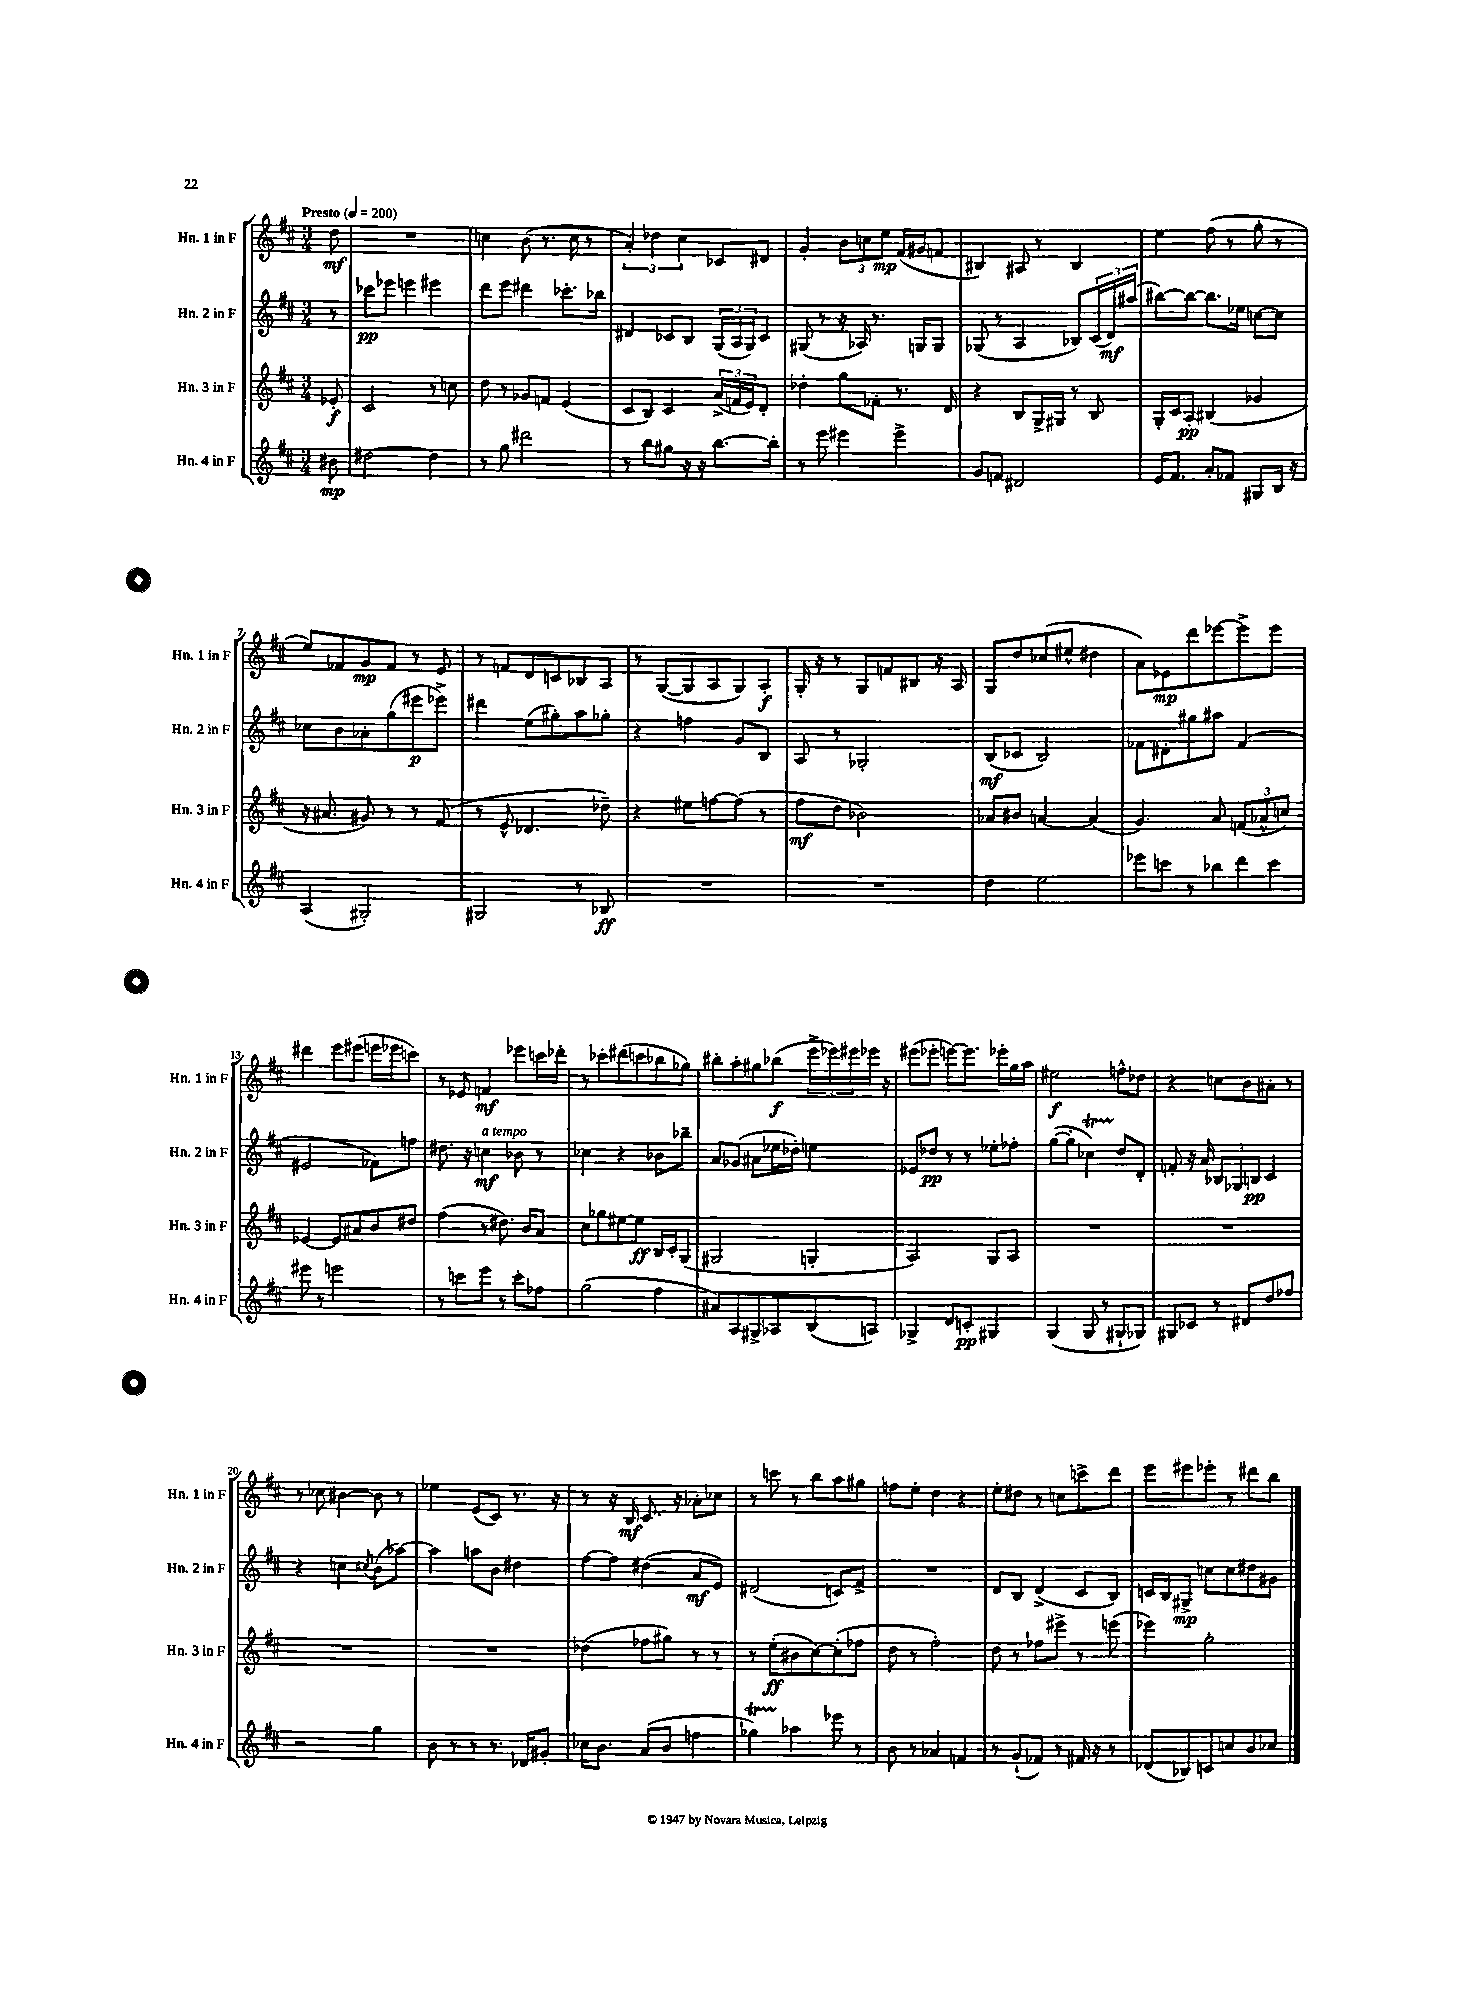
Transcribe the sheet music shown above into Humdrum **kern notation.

**kern	**kern	**kern	**kern
*staff4	*staff3	*staff2	*staff1
*clefG2	*clefG2	*clefG2	*clefG2
*k[f#c#]	*k[f#c#]	*k[f#c#]	*k[f#c#]
*M3/4	*M3/4	*M3/4	*M3/4
*MM200	*MM200	*MM200	*MM200
8b#\	8e-'/	8r	8dd\
=	=	=	=
[2dd#\	2c#/	8ccc-\L	2.r
.	.	8eee-\J	.
.	.	4eee\	.
4dd#\]	8r	4eee#\	.
.	8cc\	.	.
=	=	=	=
8r	8dd\	8ddd\L	4cc\
8gg\	8r	8eee\J	.
2ddd#\	8g-/L	4ddd#\	(8b\
.	8f/J	.	8.r
.	(4e/	8.ccc-'\L	.
.	.	.	16cc\
.	.	.	8r
.	.	16bb-\Jk	.
=	=	=	=
8r	8c#/L	4d#/	6a'/)
8bb\L	8B/J)	.	.
.	.	.	6dd-\
8gg#\J	4c#/	8c-/L	.
.	.	.	6cc#\
16r	.	8B/J	.
16r	.	.	.
[8.bb\L	(24a^/LL	(24G/LL	8c-/L
.	24f/	24A/	.
.	24e/J)	24G/J)	.
.	8d'/J	8c-/J	8d#/J
16bb'\]Jk	.	.	.
=	=	=	=
8r	4dd-'\	(8G#/	4g'/
8eee\	.	8r	.
4eee#\	8gg\L	16r	12b\L
.	.	16A-/)	.
.	.	.	12cc\
.	8f-'\J	8.r	.
.	.	.	12ee\J
4eee#^\	8.r	.	(16f#/LL
.	.	16G/LK	16g#/J
.	.	8G/J	8f/J
.	16d/	.	.
=	=	=	=
8g/L	4r	(8G-/	4B#/)
8f/J	.	8r	.
2d#/	8B/L	4A/	8A#/
.	16G^/L	.	8r
.	16G#/JJ	.	.
.	8r	8B-/L)	4B#/
.	8B/	(24c#/L	.
.	.	24d/)	.
.	.	(24aa#/JJ	.
=	=	=	=
16e/LK	16G'/LL	[8bb#\L)	4ee\
8.f#/J	16c#/J	.	.
.	8A'/J	8bb#\_J	.
8a'/L	(4B#/	8.bb#\]L	(8ff#\
8f-/J	.	.	8r
.	.	16ee-\Jk	.
8G#/L	4g-/	[8cc\L	8gg'\
16B/Jk	.	8cc\]J	8r
16r	.	.	.
=	=	=	=
(4A/	16r	8cc-\L	8ee/L)
.	8.a#/	.	.
.	.	8b\	8f-/
2G#'/)	8g#/)	8a-'\	8g/
.	8r	(8gg\	8f-/J
.	8r	8eee#\	8r
.	(8f#/	8eee-^\J)	8e/
=	=	=	=
2G#/	8r	4ddd#\	8r
.	8e^^/	.	8f/L
.	4.d-/	(8ee\L	8d/
.	.	8gg#'\)	8c/
8r	.	8aa\	8B-/
8B-/	8dd-~\)	8gg-'\J	8A/J
=	=	=	=
2.r	4r	4r	8r
.	.	.	([8G/L
.	8ee#\L	4ff\	8G/]
.	[8ff\	.	8A/
.	(8ff\]J	8g/L	8G/)
.	8r	8B/J	8A'/J
=	=	=	=
2.r	8ff#\L	8A/	16G'/
.	.	.	16r
.	8dd\J	8r	8r
.	2b-\)	2G-'/	8G/L
.	.	.	8f/
.	.	.	8B#/J
.	.	.	16r
.	.	.	16A/
=	=	=	=
4dd\	8a-/L	(8B/L	8G/L
.	8b#/J	8c-/J	8dd/
2ee\	[4a/	2B/)	(8cc-/
.	.	.	8ee#^^/J
.	(4a/]	.	4dd#\
=	=	=	=
8eee-\L	4.g/)	8f-\L	8a\L)
8ccc\J	.	8d#'\	8e-\
8r	.	8gg#\	8ddd\
8bb-\L	8a/	8aa#\J	[8eee-\
8ddd\	(12f/L	(4f-/	8eee-^\]
.	12a-^^/	.	.
8ccc\J	.	.	8eee-\J
.	12cc/J)	.	.
=	=	=	=
8eee#\	[4e-/	2e#/	4ddd#\
8r	.	.	.
2eee\	8e-/]L	.	8eee\L
.	8a#/	.	(8eee#\J
.	8b/	8f-\L)	16eee\LL
.	.	.	16eee-\J
.	8dd#/J	8ff\J	8ccc\J)
=	=	=	=
8r	(4ff#\	8.dd#\	8r
8ccc\L	.	.	8e-/
.	.	16r	.
8eee\J	8r	4cc\	4f/
8r	8.dd#\)	.	.
8ccc'\L	.	8b-\	8eee-\L
.	16b/LK	.	.
8ff-\J	8a/J	8r	16ccc\L
.	.	.	16ddd-'\JJ
=	=	=	=
(2gg\	8cc#\L	4cc-\	8r
.	8gg-\	.	8ccc-'\L
.	[8ee#\	4r	(8ddd#\
.	8ee#\]J	.	8ccc\
4ff#\	16B/LL	8b-\L	8bb-\
.	16c#'/J	.	.
.	(8G/J	8bb-~\J	8gg-\J)
=	=	=	=
8a#/L)	2G#/	8a/L	8bb#'\L
8A/	.	(8g-/J	8aa'\
8G#^/	.	8a#\L	8gg#\
8A-/	.	16ee-\L	(8bb-\J
.	.	16dd-'\JJ)	.
(8B/	4G'/	4ee\	24eee^\LL
.	.	.	24eee-\)
.	.	.	24eee#\
8A/J)	.	.	16eee-\JJ
.	.	.	16r
=	=	=	=
4G-^/	2A/)	8e-/L	(8eee#\L
.	.	8dd-/J	8eee-'\J
8d/L	.	8r	[8eee\L)
8c'/J	.	8r	8.eee\]J
4G#/	8G/L	8ee-'\L	.
.	.	.	16eee-'\LL
.	8A/J	8ff-'\J	16gg\
.	.	.	16aa\JJ
=	=	=	=
(4G/	2.r	([8gg\L	2ee#\
.	.	8gg'\]J	.
8G/	.	4cc-\)	.
8r	.	.	.
8G#`/L	.	8dd/L	8ff^^\L
8G-/J)	.	8d'/J	8dd-\J
=	=	=	=
8G#/L	2.r	8f'/	4r
8c-/J	.	16r	.
.	.	16a/	.
8r	.	12B-/L	8cc\L
.	.	12G-/	.
8d#/L	.	.	8b\
.	.	12B/J	.
8dd/	.	4c#/	8a#'\J
8ff-/J	.	.	8r
=	=	=	=
2r	2.r	4r	8r
.	.	.	8cc-\
.	.	4cc\	[4b#\
.	.	8qcc#/	.
4gg\	.	(8b\L	8b#\]
.	.	[8aa-\J)	8r
=	=	=	=
8b\	2.r	4aa-\]	4ee-\
8r	.	.	.
8r	.	8aa\L	(8e/L
8.r	.	8b\J	8c#/J)
.	.	4dd#\	8.r
16d-/LK	.	.	.
8g#'/J	.	.	.
.	.	.	16r
=	=	=	=
16cc-\LK	(4dd-\	[8ff#\L	8r
8.b\J	.	.	.
.	.	8ff#\]J	16r
.	.	.	16B/
(8a/L	8ff-\L	(4dd#\	8.c#/
8b/J	8gg#\J)	.	.
.	.	.	16r
4ff\	8r	8a/L	8a-'\L
.	8r	8e/J)	8cc-\J
=	=	=	=
4gg-\)	8r	(2d#/	8r
.	(8ee'\L	.	8ccc\
4aa-\	8b#\	.	8r
.	[8cc#\)	.	8bb\L
8eee-\	(8cc#'\]	8c/L)	8aa\
8r	8ff-\J	8f#^/J	8gg#\J
=	=	=	=
8b\	8dd\	2.r	8ff\L
8r	8r	.	8ee'\J
4a-/	2ff#'\)	.	4dd\
4f/	.	.	4r
=	=	=	=
8r	8dd\	8d/L	8ee'\L
(8g`/L	8r	8B/J	8dd#\J
8f-/J)	8ff-\L	(4d^/	8r
8r	8eee#^\J	.	8cc\L
16f#/	8r	8c#/L	8ccc^\
16r	.	.	.
8r	(8eee\	8B/J)	8ddd\J
=	=	=	=
(8d-/L	4eee-\)	16c/LL	8eee\L
.	.	16B/J	.
8B-/)	.	8G#^/J	8eee#\
8c/	2gg'\	8cc\L	8eee-'\J
8cc/	.	8cc\	8r
8b/	.	8dd#\	8ddd#\L
8cc-/J	.	8g#\J	8bb\J
==	==	==	==
*-	*-	*-	*-
